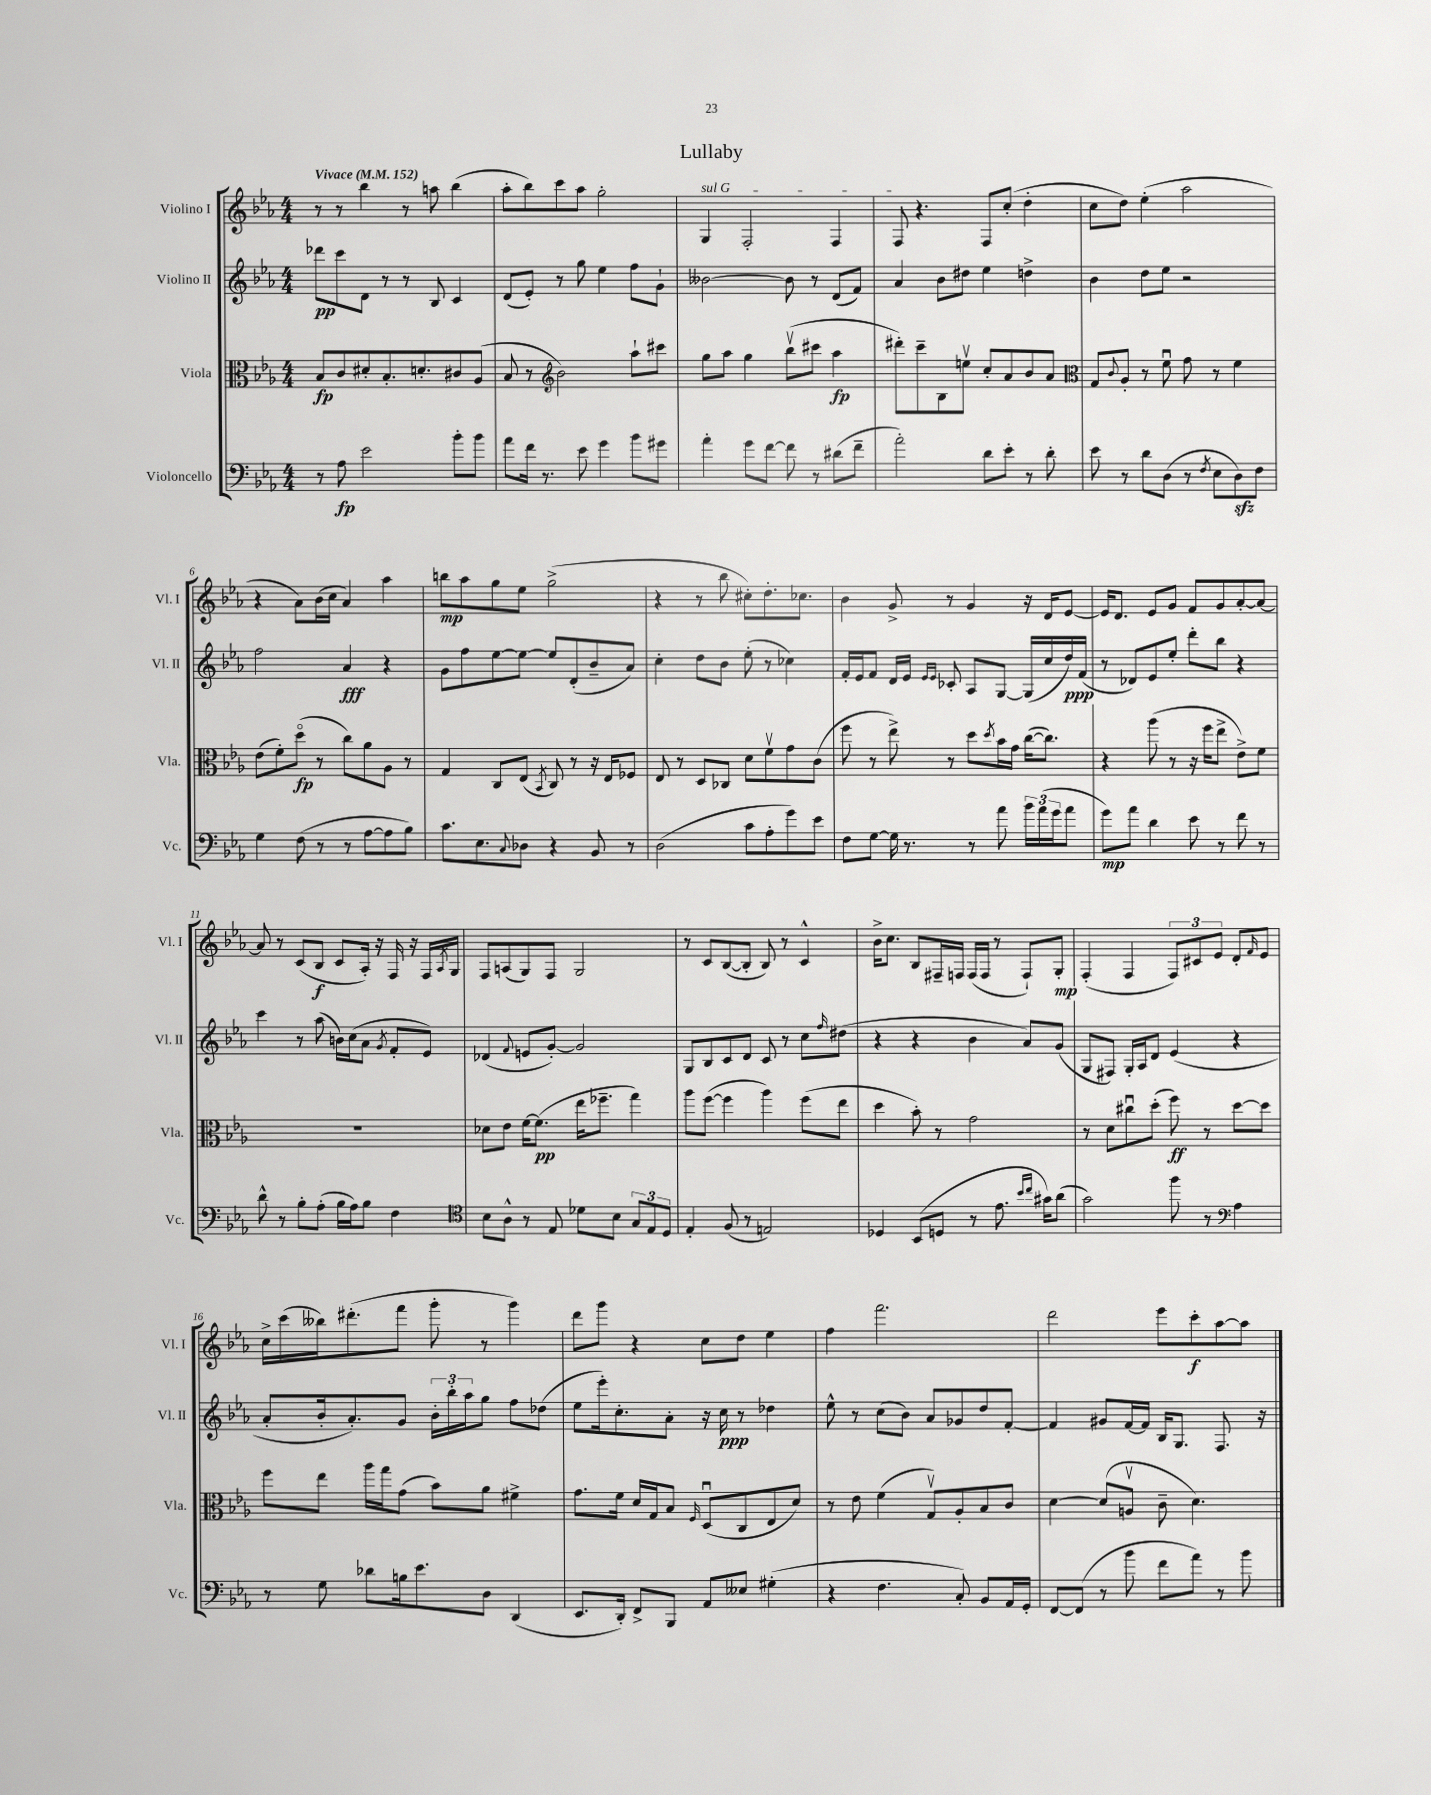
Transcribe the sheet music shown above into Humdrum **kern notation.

**kern	**kern	**kern	**kern
*staff4	*staff3	*staff2	*staff1
*clefF4	*clefC3	*clefG2	*clefG2
*k[b-e-a-]	*k[b-e-a-]	*k[b-e-a-]	*k[b-e-a-]
*M4/4	*M4/4	*M4/4	*M4/4
*MM152	*MM152	*MM152	*MM152
8r	8B-/L	8ddd-\L	8r
8A-\	8c/	8ccc\	8r
2e-\	8d#'/	8d\J	4bb-\
.	8.B-'/	8r	.
.	.	8r	8r
.	8.d'/	.	.
.	.	8B-/	8aa\
8b-'\L	8c#/	4c/	(4bb-\
8b-\J	(8A-/J	.	.
=	=	=	=
8a-\L	8B-/	(8d/L	8aa-'\L
16f\Jk	8r	8e-'/J)	8bb-\)
8.r	.	.	.
*	*clefG2	*	*
.	2b-\)	8r	8ccc\
8e-\	.	8gg\	8aa-\J
4g\	.	4ee-\	2gg'\
8b-\L	8aa-`\L	8ff\L	.
8g#\J	8ccc#\J	8g`\J	.
=	=	=	=
4a-'\	8gg\L	[2b--\	4G/
.	8aa-\J	.	.
8g\L	4gg\	.	2F'/
[8f\J	.	.	.
8f\]	(8bb-v\L	8b--\]	.
8r	8ccc#\J	8r	.
(8d#\L	4aa-\	(8d/L	4F/
8f~\J	.	8f/J)	.
=	=	=	=
2a-'\)	8ddd#'\L)	4a-/	8F/
.	8ccc~\	.	4.r
.	8B-\	8b-\L	.
.	8eev\J	8dd#\J	.
8d\L	8cc'/L	4ee-\	8F/L
8e-'\J	8a-/	.	(8cc'/J
8r	8b-/	4dd^\	4dd'\
8d'\	8a-/J	.	.
=	=	=	=
*	*clefC3	*	*
8e-\	8G/L	4b-\	8cc\L
.	8qqc/	.	.
8r	8A-'/J	.	8dd\J)
8d\L	8r	8dd\L	(4ee-'\
(8D\J	8fu\	8ee-\J	.
8r	8g\	2r	2aa-\
8qF/	.	.	.
8E-\L	8r	.	.
8D\)	4f\	.	.
8F\J	.	.	.
=	=	=	=
4G\	(8e-\L	2ff\	4r
.	8f'\)	.	.
(8F\	(8ddo\J	.	8a-\L)
8r	8r	.	(16b-\L
.	.	.	16cc\JJ
8r	8cc\L)	4a-/	4a-/)
[8A-\L	8a-\	.	.
8A-\]	8A-\J	4r	4aa-\
8B-\J)	8r	.	.
=	=	=	=
8.c\L	4G/	8g\L	8bb\L
.	.	8ff\	8aa-\
8.E-\	.	.	.
.	8C/L	[8ee-\	8gg\
8qqC/	.	.	.
8D-\J	(8E-/J	8ee-\_J	8ee-\J
.	8qBB-/	.	.
4r	8C/)	8ee-/]L	(2gg^\
.	8r	(8d'/	.
8BB-/	16r	8b-~/	.
.	16E-/LK	.	.
8r	8F-/J	8a-/J)	.
=	=	=	=
(2D\	8E-/	4cc'\	4r
.	8r	.	.
.	8D/L	8dd\L	8r
.	8C-/J	8b-\J	8bb-\
8c\L	8d\L	(8ee-'\	8cc#'\L)
8A-'\	8fv\	8r	8.dd'\
8g\)	8g\	4cc-\)	.
.	.	.	8.cc-\J
8e-\J	(8c\J	.	.
=	=	=	=
8F\L	8ff\	16f'/LL	4b-\
.	.	16e-/J	.
[8G\J	8r	8f/J	.
16G\]	8ee-^\)	16d/LL	8g^/
8.r	.	16e-/JJ	.
.	.	16qqe-/LL	.
.	.	16qqe-/JJ	.
.	8r	8c-'/	8r
8r	8dd\L	8A-/L	4g/
.	8qdd/	.	.
8a-\	16b-\L	[8G/J	.
.	16g\JJ	.	.
24b-\LL	([16cc\LK	(16G/]LL	16r
(24a-\	.	.	.
.	8.cc\]J)	16cc/	16d/LK
24g\J	.	.	.
8a-\J	.	16dd/)	[8e-/J
.	.	(16f/JJ	.
=	=	=	=
8g\L)	4r	8r	16e-/]LK
.	.	.	8.d/J
8a-\J	.	8d-/L)	.
4d\	(8aa-\	8e-/	8e-/L
.	8r	8ee-'/J	8g/J
8e-\	16r	8ddd'\L	8f/L
.	16ff\LK	.	.
8r	8ee-^\J	8bb-\J	8g/
8f\	8e-^\L)	4r	[8a-'/
8r	8f\J	.	8a-/_J
=	=	=	=
8d^^\	1r	4ccc\	8a-/]
8r	.	.	8r
8B-'\L	.	8r	(8c/L
(8A-'\J	.	(8aa-\	8B-/J
16B-\LL	.	16b\LL)	8c/L
16A-\J)	.	(16cc\J	.
8B-\J	.	8a-\J	16A-'/Jk)
.	.	.	16r
.	.	8qg/	.
4F\	.	8f'/L	16F/
.	.	.	16r
.	.	8e-/J)	16F/LL
.	.	.	8qA-/
.	.	.	16G/JJ
=	=	=	=
*clefC4	*	*	*
8B-\L	8d-\L	(4d-/	8F/L
8A-^^\J	8e-\J	.	(8A/
.	.	8qqf/	.
8r	[16f\LK	8e/L	8G/)
.	(8.f\]J	.	.
8E-/	.	[8g'/J)	8F/J
8d-\L	16ee-\LK	2g/]	2G/
.	8.ff-~\J	.	.
8B-\J	.	.	.
12G/L	4gg\)	.	.
12E-/	.	.	.
12D/J	.	.	.
=	=	=	=
4E-'/	8aa-\L	8G/L	8r
.	([8ff\J	8B-/	8c/L
(8F/	4ff\]	8c/	([8B-/
8r	.	8d/J	8B-'/]J
2E/)	4aa-\)	8c/	8B-/)
.	.	8r	8r
.	(8ff\L	8cc\L	4c^^/
.	.	16qqff/	.
.	8ee-\J	(8dd#\J	.
=	=	=	=
4D-/	4dd\	4r	16b-^\LK
.	.	.	8.cc\J
(8BB-/L	8b-'\)	4r	8B-/L
8D/J	8r	.	16F#~/L
.	.	.	16F/JJ
8r	2g\	4b-\	(16F/LL
.	.	.	16F/JJ
8.e-\	.	.	8r
.	.	8a-/L)	8F`/L)
16qqb-/LL	.	.	.
16qqcc/JJ	.	.	.
16g#\LK)	.	.	.
(8a-\J	.	(8g/J	8G'/J
=	=	=	=
2g\)	8r	8G/L	(4F'/
.	8d\L	8F#/J)	.
.	8cc#u\	16G'/LL	4F/
.	.	16A-/J	.
.	(8dd'\J	8d/J	.
8ff\	8ff\)	(4e-/	12F/L)
.	.	.	12c#/
8r	8r	.	.
.	.	.	12e-/J
*clefF4	*	*	*
4A-\	[8dd\L	4r	8d'/L
.	.	.	16qqf/
.	8dd\]J	.	8e-/J
=	=	=	=
8r	8ff\L	8a-'/L	16cc^\LL
.	.	.	(16ccc\
8G\	8ee-\J	16b-'/k	16bb--\J)
.	.	8.a-'/)	(8.ddd#'\
8d-\L	16aa-\LL	.	.
.	16gg\J	.	.
16B\k	(8g\J	8g/J	8fff\J
8.e-\	.	.	.
.	8b-\L)	24b-'\LL	8ggg'\
.	.	24bb-'\	.
.	.	24aa-\J	.
8D\J	8a-\J	8gg\J	8r
(4DD/	4f#^\	8ff\L	4ggg\)
.	.	(8dd-\J	.
=	=	=	=
8.EE-/L	8.g\L	8ee-\L	8ddd\L
.	.	16eee-'\k)	8ggg\J
16DD'/Jk)	16f\Jk	8.cc'\	.
8FF^/L	16d/LL	.	4r
.	16G/J	.	.
8BBB-/J	8B-/J	8a-'\J	.
.	16qqF/	.	.
8AA-/L	(8Du/L	16r	8cc\L
.	.	16cc\	.
8E--/J	8C/	8r	8dd\J
(4G#'\	8E-/	4dd-\	4ee-\
.	8d/J)	.	.
=	=	=	=
4r	8r	8ee-^^\	4ff\
.	8e-\	8r	.
4.F\	(4f\	(8cc\L	2.fff\
.	.	8b-\J)	.
.	8Gv/L)	8a-/L	.
8C'/)	8A-'/	8g-/	.
8BB-/L	8B-/	8dd/	.
16AA-/L	8c/J	[8f'/J	.
16GG'/JJ	.	.	.
=	=	=	=
[8FF/L	[4d\	4f/]	2ddd\
(8FF/]J	.	.	.
8r	(8d/]L	8g#/L	.
8b-\	8Av/J	[16f/L	.
.	.	16f/]JJ	.
8f\L	8c~\	16B-/LK	8eee-\L
.	.	8.G/J	.
8a-\J)	4.d\)	.	8ccc'\
8r	.	8.F/	[8aa-\
8b-\	.	.	8aa-\]J
.	.	16r	.
==	==	==	==
*-	*-	*-	*-
